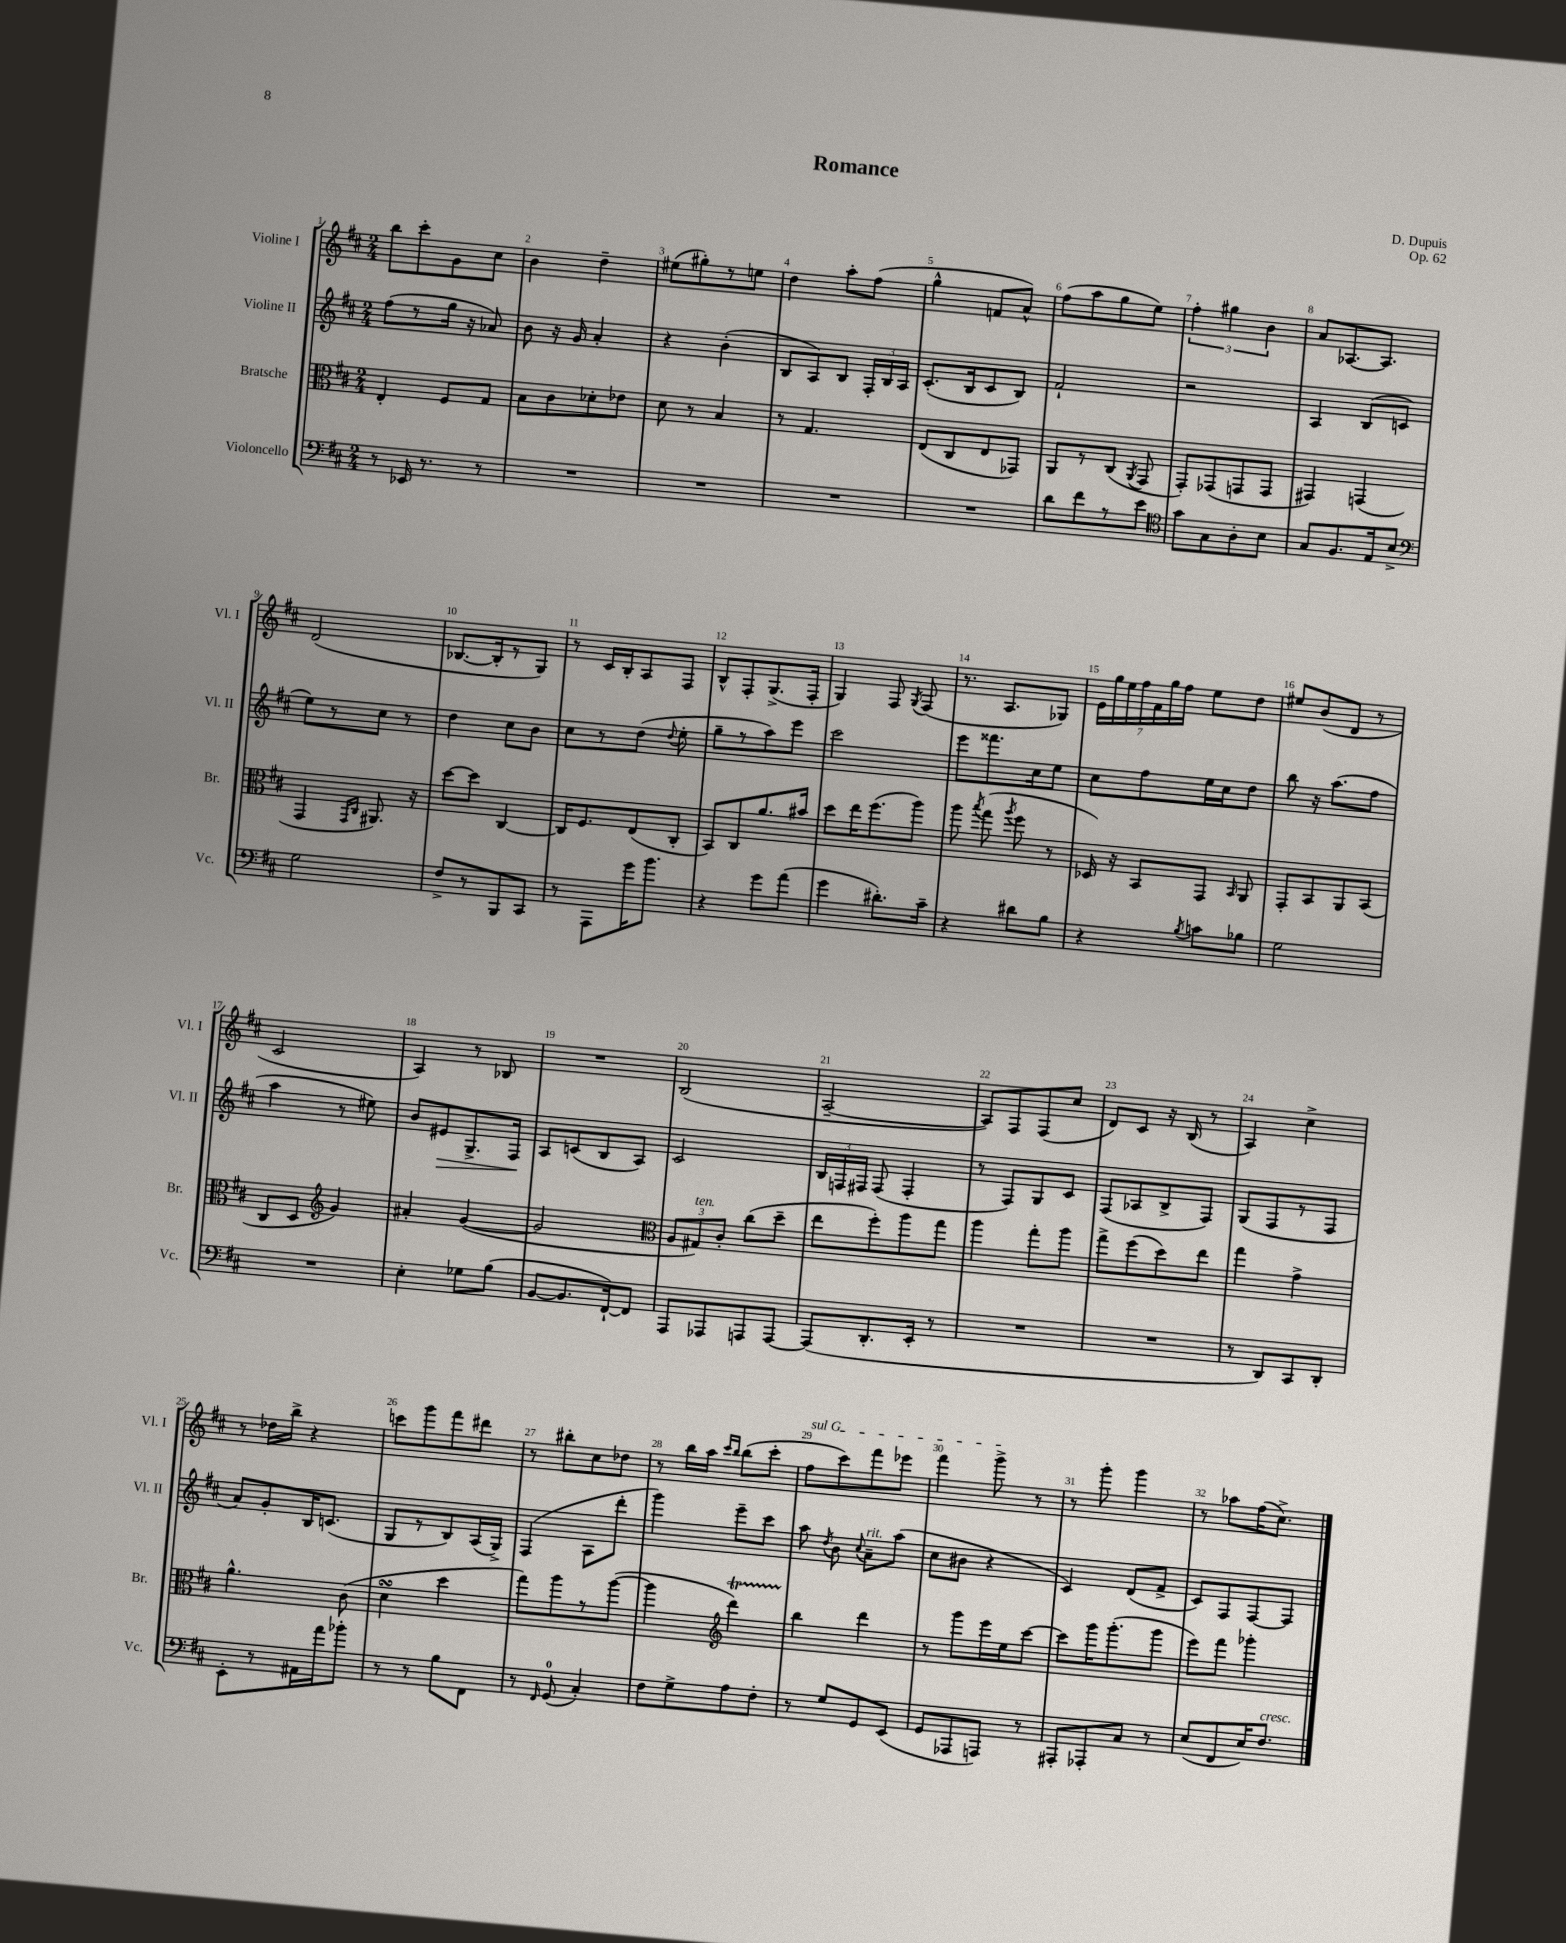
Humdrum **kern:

**kern	**kern	**kern	**kern
*staff4	*staff3	*staff2	*staff1
*clefF4	*clefC3	*clefG2	*clefG2
*k[f#c#]	*k[f#c#]	*k[f#c#]	*k[f#c#]
*M2/4	*M2/4	*M2/4	*M2/4
8r	4E'	(8ff#	8bb
16EE-	.	8r	8ccc#'
8.r	.	.	.
.	8F#	16gg	8g
.	.	16r	.
8r	8G	8a-)	8cc#
=	=	=	=
2r	8B	8b	4b
.	8c#	16r	.
.	.	16g	.
.	8d-'	4a'	4dd~
.	8e-	.	.
=	=	=	=
2r	8d	4r	(8ee#
.	8r	.	8gg#')
.	4B	(4b'	8r
.	.	.	8ee
=	=	=	=
2r	8r	8B	4dd
.	4.G	8A)	.
.	.	8B	8aa'
.	.	24F#'	(8ff#
.	.	24B	.
.	.	24A	.
=	=	=	=
2r	(8E	(8.c#'	4gg^^
.	8C#	.	.
.	.	16B	.
.	8E	8c#	8f
.	8GG-)	8B)	8a^^)
=	=	=	=
8d	8AA	2f#`	(8ff#
8f#	8r	.	8aa
8r	(8C#	.	8gg
.	8qAA	.	.
8e	8GG	.	8ee)
=	=	=	=
*clefC4	*	*	*
8g	8GG')	2r	6ff#'
8G	(8GG-	.	.
.	.	.	6gg#
8A'	8GG	.	.
.	.	.	6b
8B	8GG	.	.
=	=	=	=
8G	4GG#)	4A	8a
8.F#	.	.	[8.A-
.	(4GG	(8B	.
16E	.	.	8.A-]
8B^	.	8c	.
=	=	=	=
*clefF4	*	*	*
2G	4GG	8ee)	(2d
.	.	8r	.
.	16qqGG	.	.
.	16qqC#	.	.
.	8.AA#)	8cc#	.
.	.	8r	.
.	16r	.	.
=	=	=	=
8F#^	[8dd	4dd	[8.B-
8r	8dd]	.	.
.	.	.	16B-']
8BBB	[4C#	8cc#	8r
8CC#	.	8b	8G)
=	=	=	=
8r	16C#]	8cc#	8r
.	8.F#	.	.
8AAA	.	8r	16c#
.	.	.	16B'
16g	(8E	(8dd	8A
8.b	.	.	.
.	.	8qqdd	.
.	8C#'	8ee'	8F#
=	=	=	=
4r	8BB)	8gg~	8B^^
.	8C#	8r	8F#'
8g	8.a	8aa)	(8.G^
(8a	.	8eee	.
.	16b#	.	16F#'
=	=	=	=
4g	8dd	2ccc#	4G)
.	16ee	.	.
.	(8.ff#	.	.
8.d#')	.	.	8F#
.	.	.	8qG
.	8aa)	.	(8F#
16c#~	.	.	.
=	=	=	=
4r	8aa	8eee	8.r
.	8qbb	.	.
.	(8gg	8.fff##	.
.	.	.	8.A
.	8qaa	.	.
8d#	8ff#	.	.
.	.	16cc#	.
8B	8r	8ee	8G-)
=	=	=	=
4r	16D-)	8cc#	28e
.	.	.	28gg
.	16r	.	.
.	.	.	28ee
.	.	.	28ff#
.	8BB	8ff#	.
.	.	.	28f#
.	.	.	28gg
.	.	.	28ff#
8qB	.	.	.
8c	8GG	16ee	8ee
.	.	16cc#	.
.	16qqBB	.	.
8B-	8AA	8dd	8dd
=	=	=	=
2G	8GG'	8bb	8ee#
.	8BB	16r	(8b
.	.	(8.aa	.
.	8AA	.	8d
.	(8BB	8ff#	8r
=	=	=	=
2r	8C#	4aa	2c#
.	8D	.	.
*	*clefG2	*	*
.	4g)	8r	.
.	.	8ee#)	.
=	=	=	=
4E'	4a#'	8b	4A)
.	.	8e#	.
8G-	([4g	8.G^	8r
(8B	.	.	8B-
.	.	16F#	.
=	=	=	=
[8BB	2g]	8A	2r
8.BB]	.	(8c	.
.	.	8B	.
[16FF#`)	.	.	.
8FF#]	.	8A)	.
=	=	=	=
*	*clefC3	*	*
8AAA	12A	2c#	(2B
.	12G#)	.	.
8AAA-	.	.	.
.	12c#'	.	.
8AAA	(8cc#	.	.
[8AAA	8dd~	.	.
=	=	=	=
(8AAA]	8ee	24B	[2A~
.	.	24F	.
.	.	24F#	.
8.DD'	8ff#')	(8F#	.
.	8aa	4F#'	.
16EE'	.	.	.
8r	8gg	.	.
=	=	=	=
2r	4aa	8r	8A])
.	.	8F#)	8F#
.	8gg'	8G	(8F#
.	8aa	8c#	8cc#
=	=	=	=
2r	8gg^	(8F#	8d)
.	(8ff#	8A-	8c#
.	8dd)	8B^	16r
.	.	.	(16B
.	8ee	8F#)	8r
=	=	=	=
8r	4gg	(8G	4A)
8DD)	.	8F#	.
8CC#	4g^	8r	4cc#^
8DD'	.	8F#	.
=	=	=	=
8EE'	4.a^^	8a)	8r
8r	.	8g'	16dd-
.	.	.	16bb^
16AA#	.	16B	4r
16a	.	(8.c	.
8b-'	(8c#	.	.
=	=	=	=
8r	4d	8G	8ccc
8r	.	8r	8ggg
8B	4dd	8B)	8fff#
8FF#	.	(16A	8ddd#
.	.	16G^)	.
=	=	=	=
8r	8gg)	(4F#	8r
16qqFF#	.	.	.
(8GG	8aa	.	8bb#'
4C#')	8r	8A	8cc#
.	([8aa	8ddd'	8dd-
=	=	=	=
8F#	4aa]	4ggg)	8r
8G^	.	.	16bb
.	.	.	16aa
*	*clefG2	*	*
.	.	.	16qqccc#
.	.	.	16qqbb
8A	4ddd)	8eee~	(8bb
8F#'	.	8ccc#	8ccc#'
=	=	=	=
8r	4bb	8aa	8ff#
.	.	8qdd	.
8G	.	8b	8ccc#)
.	.	8qqcc#	.
8GG	4ddd	8a~	8fff#
(8EE	.	(8aa	8eee-
=	=	=	=
8GG	8r	8cc#	4fff#
8AAA-	8ggg	8b#	.
8AAA)	16eee	4r	8ggg^
.	16ee	.	.
8r	[8ccc#	.	8r
=	=	=	=
8AAA#'	8ccc#]	4c#)	8r
8AAA-'	16ggg	.	8ggg'
.	(8.ggg'	.	.
8C#	.	(8d	4ggg
8r	8ggg	8f#^	.
=	=	=	=
(8E	8eee)	8c#)	8r
8FF#	8fff#	8F#	8aa-
16E)	4ggg-'	[8F#	(16ff#
8.F#	.	.	8.cc#^)
.	.	8F#]	.
==	==	==	==
*-	*-	*-	*-
